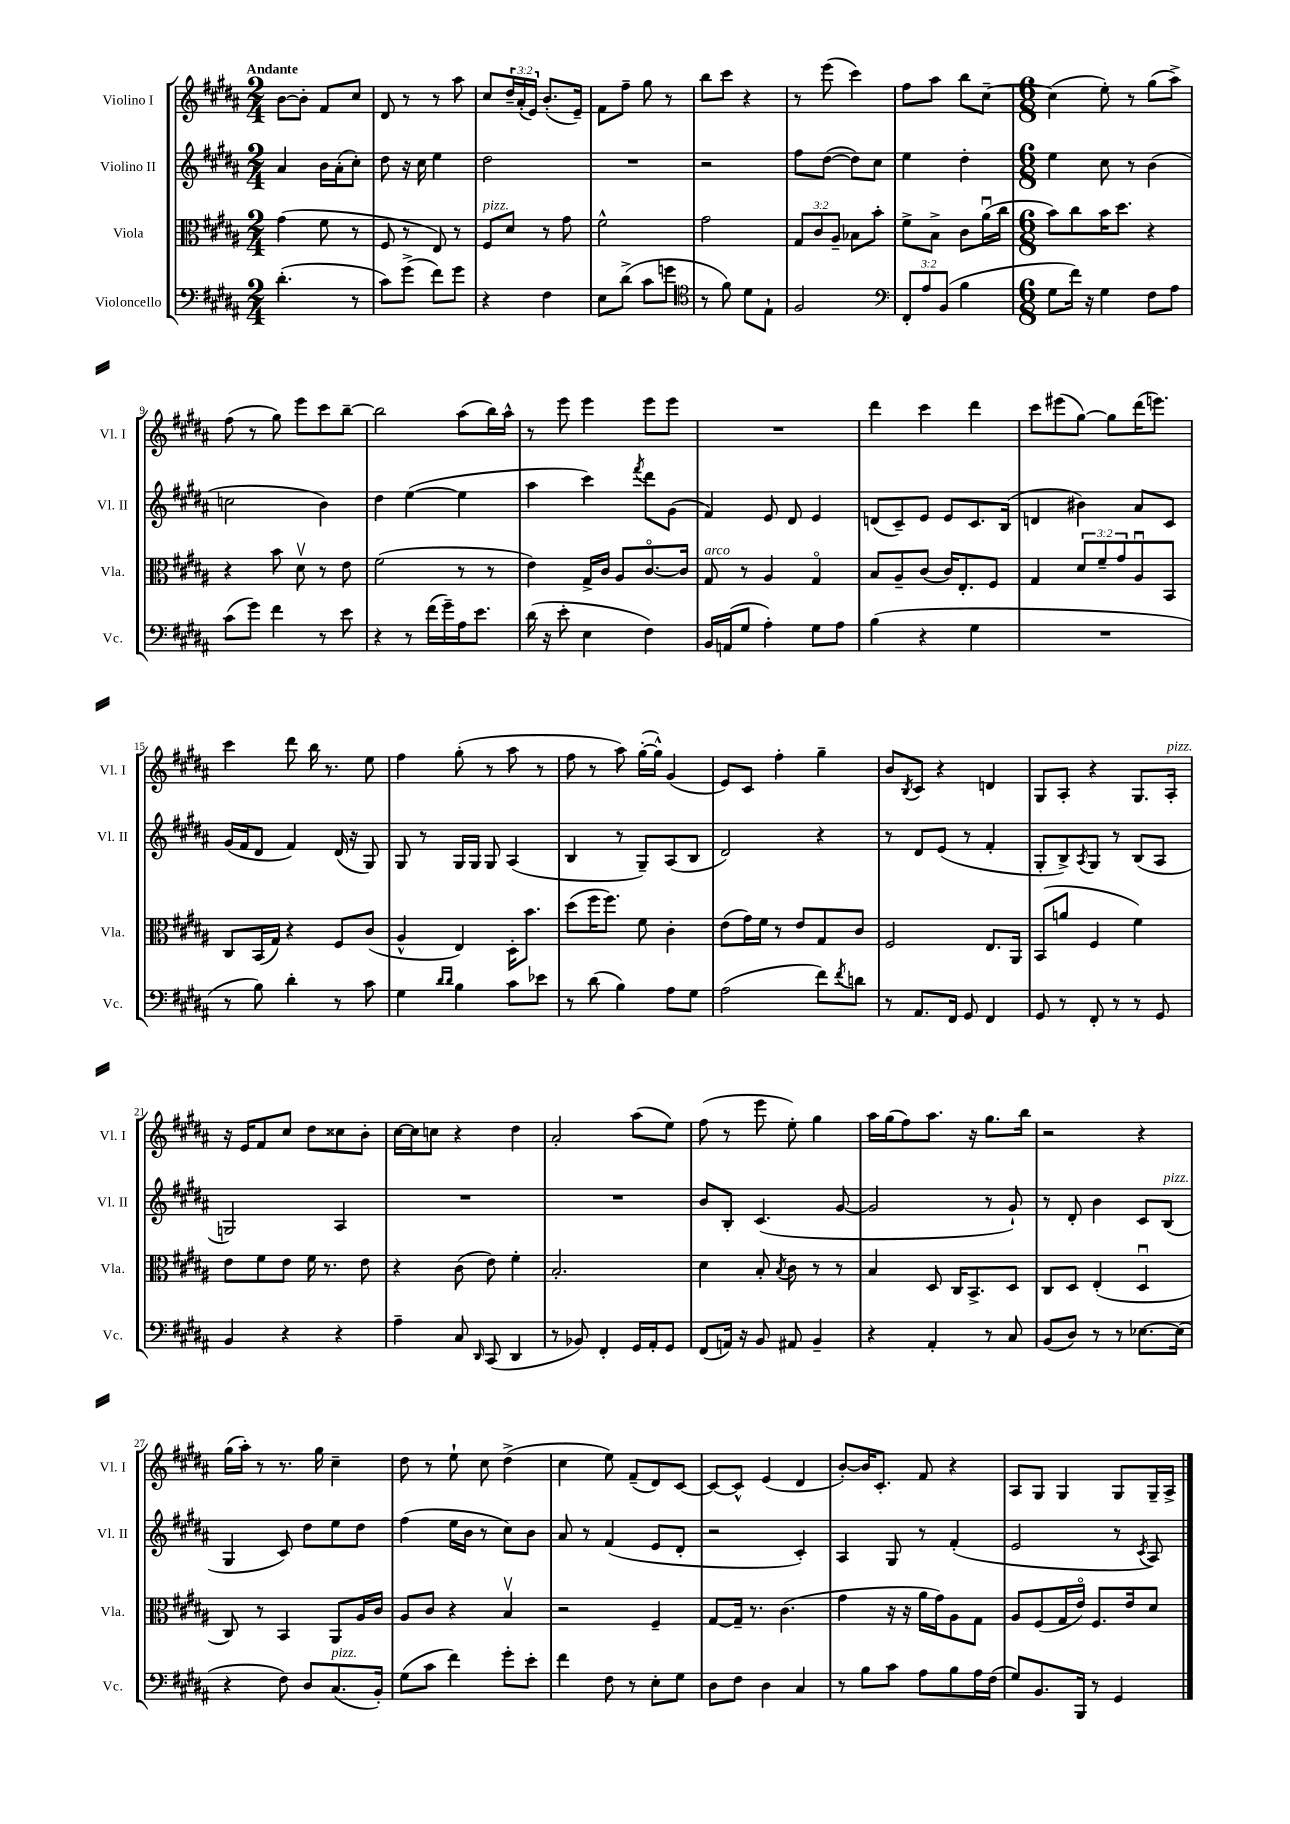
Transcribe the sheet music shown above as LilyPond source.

<<
\new StaffGroup <<
\new Staff = "s0" \with { instrumentName = "Violino I" shortInstrumentName = "Vl. I" } {
    \clef treble \key b \major \numericTimeSignature \time 2/4 \override Staff.TupletNumber.text = #tuplet-number::calc-fraction-text \tempo "Andante"
    b'8~ b'8-. fis'8 cis''8 |
    dis'8 r8 r8 ais''8 |
    cis''8 \tuplet 3/2 { dis''16-- ais'16-.( e'16) } b'8.-.( e'16--) |
    fis'8 fis''8-- gis''8 r8 |
    b''8 cis'''8 r4 |
    r8 e'''8( cis'''4) |
    fis''8 ais''8 b''8 cis''8~-- |
    \numericTimeSignature \time 6/8 cis''4( e''8-.) r8 gis''8( ais''8->) |
    fis''8( r8 gis''8) e'''8 cis'''8 b''8~-- |
    b''2 ais''8( b''16) ais''16-^ |
    r8 e'''8 e'''4 e'''8 e'''8 |
    R2. |
    dis'''4 cis'''4 dis'''4 |
    cis'''8 eis'''8( gis''8~) gis''8 dis'''16( e'''8.) |
    cis'''4 dis'''8 b''16 r8. e''8 |
    fis''4 gis''8-.( r8 ais''8 r8 |
    fis''8 r8 ais''8) gis''16~-.( gis''16-^) gis'4( |
    e'8) cis'8 fis''4-. gis''4-- |
    b'8 \acciaccatura { b8 } cis'8 r4 d'4 |
    gis8 ais8-. r4 gis8. ais16-.^\markup { \italic "pizz." } |
    r16 e'16 fis'8 cis''8 dis''8 cisis''8 b'8-. |
    cis''16~ cis''16 c''8 r4 dis''4 |
    ais'2-. ais''8( e''8) |
    fis''8( r8 e'''8 e''8-.) gis''4 |
    ais''16 gis''16( fis''8) ais''8. r16 gis''8. b''16 |
    r2 r4 |
    gis''16( ais''16-.) r8 r8. gis''16 cis''4-- |
    dis''8 r8 e''8-! cis''8 dis''4->( |
    cis''4 e''8) fis'8--( dis'8) cis'8~ |
    cis'8~ cis'8-^ e'4( dis'4 |
    b'8~-.) b'16 cis'8.-. fis'8 r4 |
    ais8 gis8 gis4 gis8 gis16-- ais16-> \bar "|." |
}
\new Staff = "s1" \with { instrumentName = "Violino II" shortInstrumentName = "Vl. II" } {
    \clef treble \key b \major \numericTimeSignature \time 2/4
    ais'4 b'16 ais'16-.( cis''8-.) |
    dis''8 r16 cis''16 e''4 |
    dis''2 |
    R2 |
    r2 |
    fis''8 dis''8~( dis''8) cis''8 |
    e''4 dis''4-. |
    \numericTimeSignature \time 6/8 e''4 cis''8 r8 b'4( |
    c''2 b'4) |
    dis''4 e''4~( e''4 |
    ais''4 cis'''4) \acciaccatura { fis'''8 } dis'''8 gis'8( |
    fis'4) e'8 dis'8 e'4 |
    d'8( cis'8--) e'8 e'8 cis'8. b16( |
    d'4 bis'4) ais'8 cis'8 |
    gis'16( fis'16 dis'8 fis'4) dis'16( r16 gis8) |
    gis8 r8 gis16 gis16 gis8 ais4( |
    b4 r8 gis8--) ais8( b8 |
    dis'2) r4 |
    r8 dis'8 e'8( r8 fis'4-. |
    gis8-. b8->) \acciaccatura { ais8 } gis8 r8 b8( ais8 |
    g2) ais4 |
    R2. |
    R2. |
    b'8 b8-. cis'4.( gis'8~ |
    gis'2 r8 gis'8-!) |
    r8 dis'8-. b'4 cis'8 b8^\markup { \italic "pizz." }( |
    gis4 cis'8) dis''8 e''8 dis''8 |
    fis''4( e''16 b'16 r8 cis''8) b'8 |
    ais'8 r8 fis'4( e'8 dis'8-. |
    r2 cis'4-.) |
    ais4 gis8 r8 fis'4-.( |
    e'2 r8 \acciaccatura { cis'8 } ais8) \bar "|." |
}
\new Staff = "s2" \with { instrumentName = "Viola" shortInstrumentName = "Vla." } {
    \clef alto \key b \major \numericTimeSignature \time 2/4 \override Staff.TupletNumber.text = #tuplet-number::calc-fraction-text
    gis'4( fis'8 r8 |
    fis8 r8 e8) r8 |
    fis8^\markup { \italic "pizz." } dis'8 r8 gis'8 |
    fis'2-^ |
    gis'2 |
    \tuplet 3/2 { gis8 cis'8 ais8-- } bes8 b'8-. |
    fis'8-> b8-> cis'8 ais'16\downbow( cis''16 |
    \numericTimeSignature \time 6/8 b'8) cis''8 b'16 dis''8. r4 |
    r4 b'8 dis'8\upbow r8 e'8 |
    fis'2( r8 r8 |
    e'4) gis16-> cis'16 ais8 cis'8.~\flageolet cis'16 |
    gis8^\markup { \italic "arco" } r8 ais4 gis4\flageolet |
    b8 ais8-- cis'8( cis'16) e8.-. fis8 |
    gis4 \tuplet 3/2 { dis'8 fis'8-- gis'8 } ais8\downbow b,8 |
    cis8 b,16( gis16) r4 fis8 cis'8( |
    ais4-^ e4) dis16-. b'8. |
    dis''8( fis''16 fis''8.) fis'8 cis'4-. |
    e'8( gis'16) fis'16 r8 e'8 gis8 cis'8 |
    fis2 e8. ais,16 |
    b,8( a'8 fis4 fis'4) |
    e'8 fis'8 e'8 fis'16 r8. e'8 |
    r4 cis'8( e'8) fis'4-. |
    b2.-. |
    dis'4 b8-. \acciaccatura { b8 } cis'8 r8 r8 |
    b4 dis8 cis16 b,8.-> dis8 |
    cis8 dis8 e4-.( dis4\downbow |
    cis8) r8 b,4 ais,8 ais16 cis'16 |
    ais8 cis'8 r4 b4\upbow |
    r2 fis4-- |
    gis8~ gis16-- r8. cis'4.( |
    gis'4 r16 r16 ais'16 gis'16) ais8 gis8 |
    ais8 fis8( gis16 e'16\flageolet) fis8. e'16 dis'8 \bar "|." |
}
\new Staff = "s3" \with { instrumentName = "Violoncello" shortInstrumentName = "Vc." } {
    \clef bass \key b \major \numericTimeSignature \time 2/4 \override Staff.TupletNumber.text = #tuplet-number::calc-fraction-text
    dis'4.-.( r8 |
    cis'8) gis'8->( fis'8) gis'8 |
    r4 fis4 |
    e8 dis'8->( cis'8 g'8 |
    \clef tenor r8 fis'8) dis'8 e8-! |
    fis2 |
    \clef bass \tuplet 3/2 { fis,8-. ais8 b,8( } b4 |
    \numericTimeSignature \time 6/8 gis8 fis'16) r16 gis4 fis8 ais8 |
    cis'8( gis'8) fis'4 r8 e'8 |
    r4 r8 fis'16( gis'16--) ais16 e'8. |
    dis'16( r16 e'8-. e4 fis4) |
    b,16 a,16( gis8 ais4-.) gis8 ais8 |
    b4( r4 gis4 |
    R2. |
    r8 b8) dis'4-. r8 cis'8 |
    gis4 \grace { dis'16 dis'16 } b4 cis'8 ees'8 |
    r8 dis'8( b4) ais8 gis8 |
    ais2( fis'8) \acciaccatura { fis'8 } d'8 |
    r8 ais,8. fis,16 gis,8 fis,4 |
    gis,8 r8 fis,8-. r8 r8 gis,8 |
    b,4 r4 r4 |
    ais4-- cis8 \grace { dis,16 } cis,8( dis,4 |
    r8 bes,8) fis,4-. gis,16 ais,16-. gis,8 |
    fis,8( a,16) r16 b,8 ais,8 b,4-- |
    r4 ais,4-. r8 cis8 |
    b,8( dis8) r8 r8 ees8.~ ees16( |
    r4 fis8) dis8 cis8.^\markup { \italic "pizz." }( b,16-.) |
    gis8( cis'8 fis'4) gis'8-. e'8-. |
    fis'4 fis8 r8 e8-. gis8 |
    dis8 fis8 dis4 cis4 |
    r8 b8 cis'8 ais8 b8 ais16 fis16( |
    gis8) b,8. b,,16 r8 gis,4 \bar "|." |
}
>>
>>
